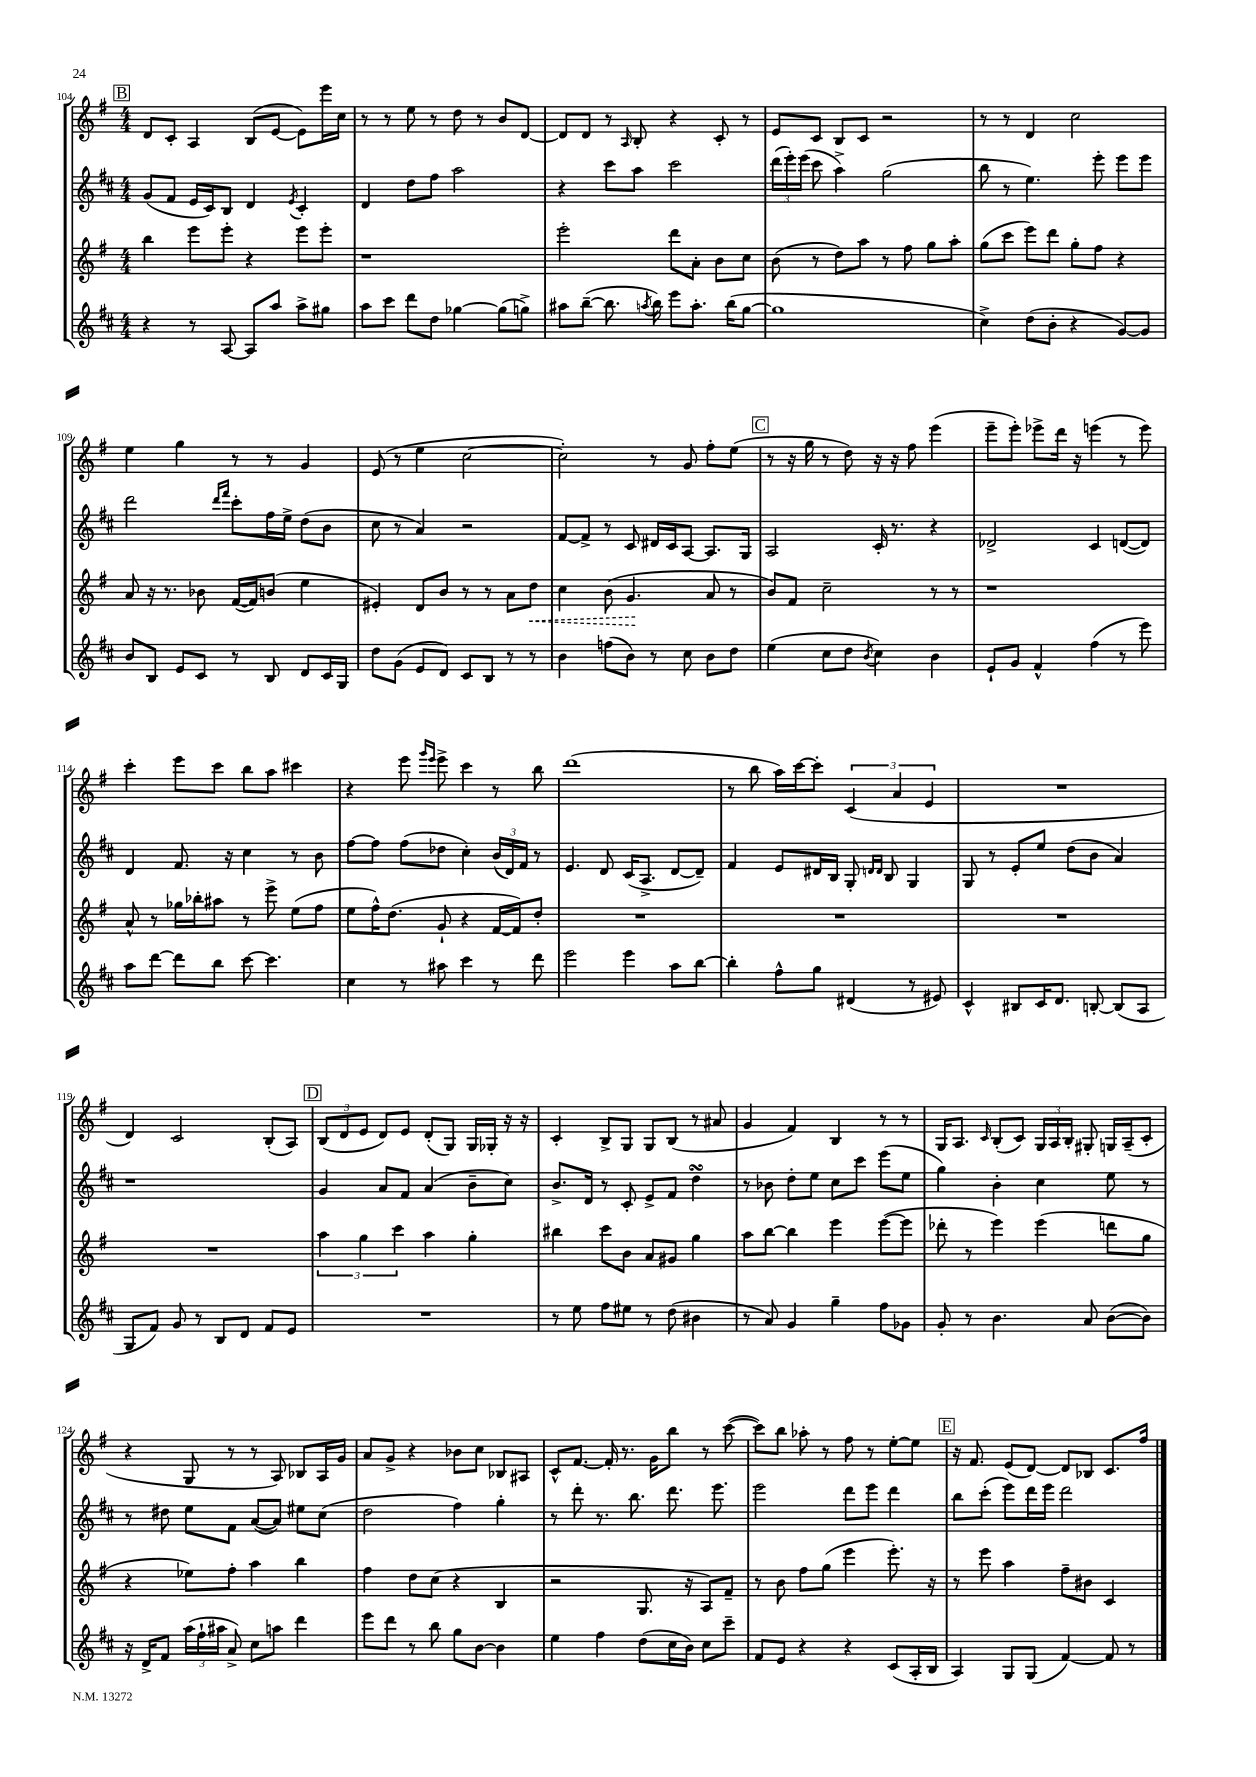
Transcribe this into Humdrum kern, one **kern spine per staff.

**kern	**kern	**kern	**kern
*staff4	*staff3	*staff2	*staff1
*clefG2	*clefG2	*clefG2	*clefG2
*k[f#c#]	*k[f#]	*k[f#c#]	*k[f#]
*M4/4	*M4/4	*M4/4	*M4/4
4r	4bb\	(8g/L	8d/L
.	.	8f#/J	8c'/J
8r	8eee\L	16e/LL	4A/
.	.	16c#/J)	.
[8A/	8eee'\J	8B/J	.
8A/]L	4r	4d/	(8B/L
8aa/J	.	.	[8e/J
.	.	8qe/	.
8aa^\L	8eee\L	4c#'/	8e\]L)
8gg#\J	8eee'\J	.	16eee\L
.	.	.	16cc\JJ
=	=	=	=
8aa\L	1r	4d/	8r
8ccc#\J	.	.	8r
8ddd\L	.	8dd\L	8ee\
8dd\J	.	8ff#\J	8r
[4gg-\	.	2aa\	8dd\
.	.	.	8r
(8gg-\]L	.	.	8b/L
8gg^\J)	.	.	[8d/J
=	=	=	=
8aa#\L	2eee'\	4r	8d/]L
([8bb~\J	.	.	8d/J
8.bb\]	.	8ccc#\L	8r
.	.	.	16qqA/
.	.	8aa\J	8B'/
8qaa/	.	.	.
16bb\)	.	.	.
8eee\L	8ddd\L	2ccc#\	4r
8.aa'\J	8a'\J	.	.
.	8b\L	.	8c'/
(16bb\LK	.	.	.
[8gg\J	8cc\J	.	8r
=	=	=	=
1gg]	(8b\	(24ddd\LL	8e/L
.	.	24eee'\)	.
.	.	(24eee\JJ	.
.	8r	8ccc#\	8c/J
.	8dd\L)	4aa^\)	8B/L
.	8aa\J	.	8c/J
.	8r	(2gg\	2r
.	8ff#\	.	.
.	8gg\L	.	.
.	8aa'\J	.	.
=	=	=	=
4cc#^\)	(8gg\L	8bb\	8r
.	8ccc\J	8r	8r
(8dd\L	8eee\L)	4.ee\)	4d/
8b'\J	8ddd\J	.	.
4r	8gg'\L	.	2cc\
.	8ff#\J	8eee'\	.
[8g/L)	4r	8eee\L	.
8g/]J	.	8eee\J	.
=	=	=	=
8b/L	8a/	2ddd\	4ee\
8B/J	16r	.	.
.	8.r	.	.
8e/L	.	.	4gg\
8c#/J	8b-\	.	.
.	.	16qqddd/LL	.
.	.	16qqfff#/JJ	.
8r	([16f#/LL	8ccc#'\L	8r
.	16f#/]J)	.	.
8B/	(8b/J	16ff#\L	8r
.	.	16ee^\JJ	.
8d/L	4ee\	(8dd\L	4g/
16c#/L	.	8b\J	.
16G/JJ	.	.	.
=	=	=	=
8dd\L	4e#'/)	8cc#\	(8e/
(8g\J	.	8r	8r
8e/L	8d/L	4a/)	4ee\
8d/J)	8b/J	.	.
8c#/L	8r	2r	[2cc\
8B/J	8r	.	.
8r	8a\L	.	.
8r	8dd\J	.	.
=	=	=	=
4b\	4cc\	[8f#/L	2cc'\])
.	.	8f#^/]J	.
(8ff\L	(8b\	8r	.
8b\J)	4.g/	8c#/	.
8r	.	16d#/LL	8r
.	.	16c#/J	.
8cc#\	.	[8A/J	8g/
8b\L	8a/	8.A/]L	8ff#'\L
8dd\J	8r	.	(8ee\J
.	.	16G/Jk	.
=	=	=	=
(4ee\	8b/L)	2A/	8r
.	8f#/J	.	16r
.	.	.	16gg\
8cc#\L	2cc~\	.	8r
8dd\J	.	.	8dd\)
8qb/	.	.	.
4cc#\)	.	16c#'/	16r
.	.	8.r	16r
.	.	.	8ff#\
4b\	8r	4r	(4eee\
.	8r	.	.
=	=	=	=
8e`/L	1r	2d-^/	8eee~\L
8g/J	.	.	8eee'\J)
4f#^^/	.	.	8eee-^\L
.	.	.	16ddd\Jk
.	.	.	16r
(4ff#\	.	4c#/	(4eee\
8r	.	([8d/L	8r
8eee\)	.	8d/]J)	8eee\)
=	=	=	=
8aa\L	8a^^/	4d/	4ccc'\
[8ddd\J	8r	.	.
8ddd\]L	16gg-\LL	8.f#/	8eee\L
.	16bb-'\J	.	.
8bb\J	8aa#\J	.	8ccc\J
.	.	16r	.
[8ccc#\	8r	4cc#\	8bb\L
4.ccc#\]	8eee^\	.	8aa\J
.	(8ee\L	8r	4ccc#\
.	8ff#\J	8b\	.
=	=	=	=
4cc#\	8ee\L	[8ff#\L	4r
.	16ff#^^\K)	8ff#\]J	.
.	(8.dd\J	.	.
8r	.	(8ff#\L	8eee\
.	.	.	16qqggg/LL
.	.	.	16qqeee/JJ
8aa#\	8g`/	8dd-\J	8eee^\
4ccc#\	4r	4cc#'\)	4ccc\
8r	[16f#/LL	(24b/LL	8r
.	.	24d/)	.
.	16f#/]J)	.	.
.	.	24f#/JJ	.
8ddd\	8dd'/J	8r	8bb\
=	=	=	=
2eee\	1r	4.e/	(1ddd
.	.	8d/	.
4eee\	.	(16c#/LK	.
.	.	8.A^/J	.
8aa\L	.	[8d/L	.
[8bb\J	.	8d~/]J)	.
=	=	=	=
4bb'\]	1r	4f#/	8r
.	.	.	8bb\
8ff#^^\L	.	8e/L	16aa\LL)
.	.	.	[16ccc\J
8gg\J	.	16d#/L	8ccc'\]J
.	.	16B/JJ	.
(4d#/	.	8G'/	(6c/
.	.	16qqd/LL	.
.	.	16qqd/JJ	.
.	.	8B/	.
.	.	.	6a/
8r	.	4G/	.
.	.	.	6e/
8e#/)	.	.	.
=	=	=	=
4c#^^/	1r	8G/	1r
.	.	8r	.
8B#/L	.	8e'/L	.
16c#/K	.	8ee/J	.
8.d/J	.	.	.
.	.	(8dd\L	.
[8B'/	.	8b\J	.
(8B/]L	.	4a/)	.
8A/J	.	.	.
=	=	=	=
8G/L	1r	1r	4d/)
8f#/J)	.	.	.
8g/	.	.	2c/
8r	.	.	.
8B/L	.	.	.
8d/J	.	.	.
8f#/L	.	.	(8B'/L
8e/J	.	.	8A/J)
=	=	=	=
1r	6aa\	4g/	(12B/L
.	.	.	12d/
.	6gg\	.	12e/J
.	.	8a/L	8d/L)
.	6ccc\	.	.
.	.	8f#/J	8e/J
.	4aa\	(4a/	(8d'/L
.	.	.	8G/J)
.	4gg'\	8b~\L	16G/LL
.	.	.	16G-'/JJ
.	.	8cc#\J)	16r
.	.	.	16r
=	=	=	=
8r	4bb#\	8.b^/L	4c'/
8ee\	.	.	.
.	.	16d/Jk	.
8ff#\L	8ccc\L	8r	8B^/L
8ee#\J	8b\J	8c#'/	8G/J
8r	8a/L	8e^/L	8G/L
(8dd\	8g#/J	8f#/J	(8B/J
4b#\	4gg\	4dd\	8r
.	.	.	8a#/
=	=	=	=
8r	8aa\L	8r	4g/
8a/)	[8bb\J	8b-\	.
4g/	4bb\]	8dd'\L	4f#/)
.	.	8ee\J	.
4gg~\	4eee\	8cc#\L	4B/
.	.	8ccc#\J	.
8ff#\L	([8eee\L	(8eee\L	8r
8g-\J	8eee\]J	8ee\J	8r
=	=	=	=
8g'/	8ddd-'\	4gg\)	16G/LK
.	.	.	8.A/J
8r	8r	.	.
.	.	.	16qqc/
4.b\	4eee\)	4b'\	(8B'/L
.	.	.	8c/J)
.	(4eee\	4cc#\	24G/LL
.	.	.	24A/
.	.	.	24B'/JJ
8a/	.	.	8G#'/
([8b\L	8ddd\L	8ee\	16G/LL
.	.	.	(16A~/J
8b\]J)	8gg\J	8r	8c'/J
=	=	=	=
16r	4r	8r	4r
16d^/LK	.	.	.
8f#/J	.	8dd#\	.
(24aa\LL	8ee-\L)	8ee\L	8G/
24ff#`\	.	.	.
24aa#\JJ	.	.	.
8a^/)	8ff#'\J	8f#\J	8r
8cc#\L	4aa\	([8a/L	8r
8aa\J	.	8a/]J)	8A/)
4ddd\	4bb\	8ee#\L	8B-/L
.	.	(8cc#\J	16A/L
.	.	.	16g/JJ
=	=	=	=
8eee\L	4ff#\	2dd\	8a/L
8ddd\J	.	.	8g^/J
8r	8dd\L	.	4r
8bb\	(8cc\J	.	.
8gg\L	4r	4ff#\)	8b-\L
[8b\J	.	.	8cc\J
4b\]	4B/	4gg'\	8B-/L
.	.	.	8A#/J
=	=	=	=
4ee\	2r	8r	8c^^/L
.	.	8ddd'\	[8.f#/J
4ff#\	.	8.r	.
.	.	.	16f#'/]
.	.	.	8.r
.	.	8.bb\	.
(8dd\L	8.G/	.	.
.	.	.	16g\LK
16cc#\L	.	8.ddd\	8bb\J
16b\JJ)	16r	.	.
8cc#\L	8A/L)	.	8r
.	.	8.eee\	.
8ccc#~\J	8f#~/J	.	([8ccc\
=	=	=	=
8f#/L	8r	2eee\	8ccc\]L)
8e/J	8b\	.	8bb\J
4r	8ff#\L	.	8aa-'\
.	(8gg\J	.	8r
4r	4eee\	8ddd\L	8ff#\
.	.	8eee\J	8r
(8c#/L	8.eee'\)	4ddd\	[8ee'\L
16A'/L	.	.	8ee\]J
16B/JJ	16r	.	.
=	=	=	=
4A/)	8r	8bb\L	16r
.	.	.	8.f#/
.	8eee\	(8ccc#'\J	.
8G/L	4aa\	8eee\L)	(8e/L
(8G/J	.	16ddd\L	[8d/J)
.	.	16eee\JJ	.
[4f#/)	8ff#~\L	2ddd\	8d/]L
.	8b#\J	.	8B-/J
8f#/]	4c/	.	8.c/L
8r	.	.	.
.	.	.	16ff#/Jk
==	==	==	==
*-	*-	*-	*-
